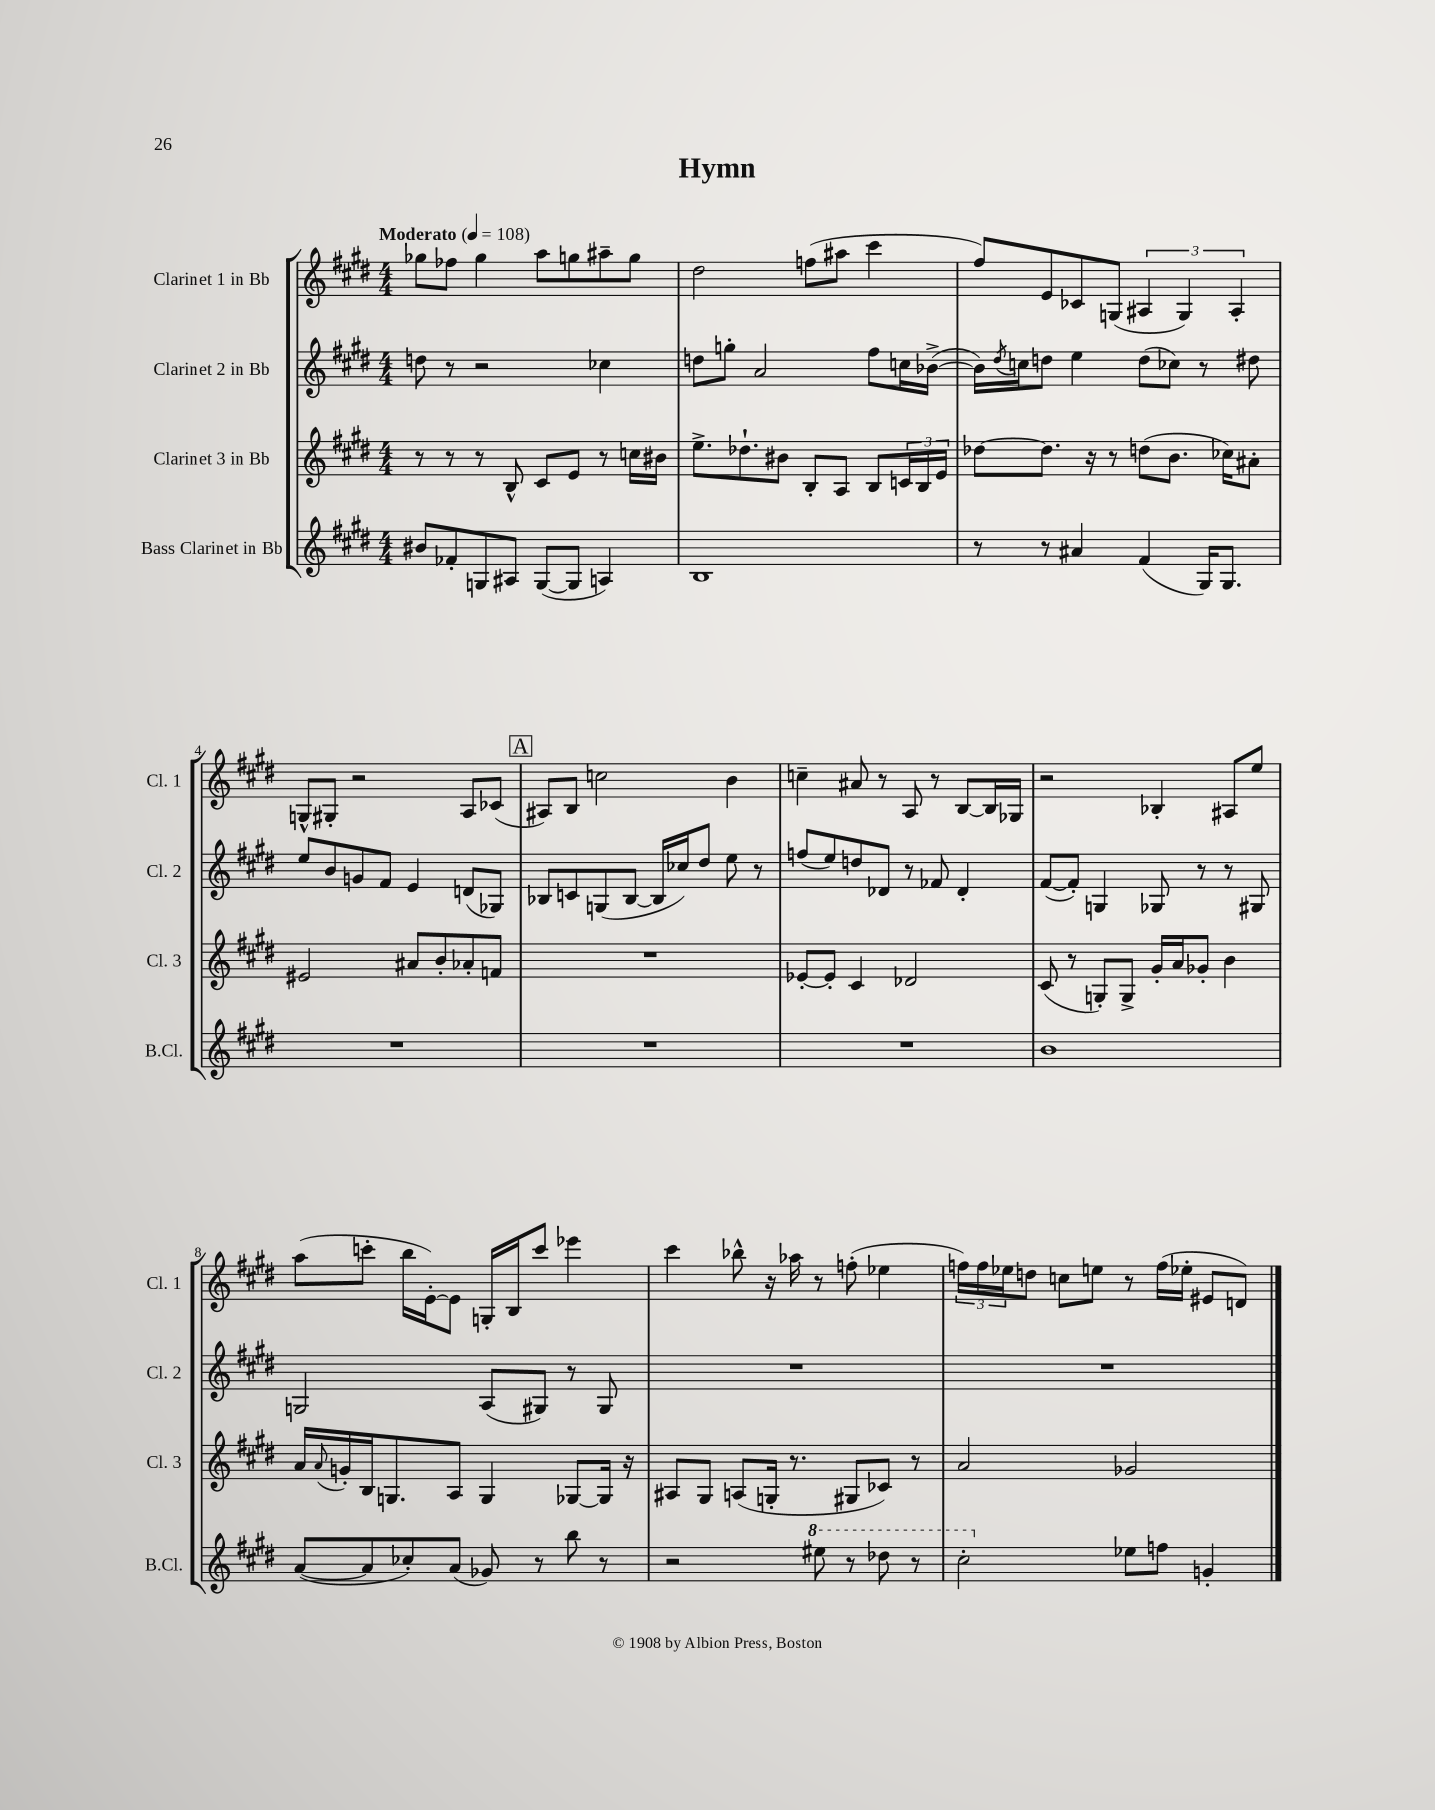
\header { title = "Hymn" }
<<
\new StaffGroup <<
\new Staff = "s0" \with { instrumentName = "Clarinet 1 in Bb" shortInstrumentName = "Cl. 1" } {
    \clef treble \key e \major \numericTimeSignature \time 4/4 \tempo "Moderato" 4 = 108
    ges''8 fes''8 ges''4 a''8 g''8 ais''8-- g''8 |
    dis''2 f''8( ais''8 cis'''4 |
    fis''8) e'8 ces'8 g8( \tuplet 3/2 { ais4 g4) ais4-. } |
    g8-^ gis8-. r2 a8 ces'8( |
    \mark \markup { \box "A" } ais8) b8 c''2 b'4 |
    c''4-- ais'8 r8 a8 r8 b8~ b16 ges16 |
    r2 bes4-. ais8 e''8 |
    a''8( c'''8-. b''16 e'16~-.) e'8 g16-. b16 c'''8 ees'''4 |
    cis'''4 bes''8-^ r16 aes''16 r8 f''8-.( ees''4 |
    \tuplet 3/2 { f''16) f''16 ees''16 } d''8 c''8 e''8 r8 f''16( ees''16-. eis'8 d'8) \bar "|." |
}
\new Staff = "s1" \with { instrumentName = "Clarinet 2 in Bb" shortInstrumentName = "Cl. 2" } {
    \clef treble \key e \major \numericTimeSignature \time 4/4
    d''8 r8 r2 ces''4 |
    d''8 g''8-. a'2 fis''8 c''16 bes'16~->( |
    bes'16) \acciaccatura { dis''8 } c''16 d''8 e''4 d''8( ces''8) r8 dis''8 |
    e''8 b'8 g'8 fis'8 e'4 d'8( ges8) |
    \mark \markup { \box "A" } bes8 c'8 g8( bes8~ bes16 ces''16) dis''8 e''8 r8 |
    f''8( e''8) d''8 des'8 r8 fes'8 des'4-. |
    fis'8~( fis'8-.) g4 ges8 r8 r8 gis8 |
    g2 a8( gis8) r8 gis8 |
    R1 |
    R1 \bar "|." |
}
\new Staff = "s2" \with { instrumentName = "Clarinet 3 in Bb" shortInstrumentName = "Cl. 3" } {
    \clef treble \key e \major \numericTimeSignature \time 4/4
    r8 r8 r8 b8-^ cis'8 e'8 r8 c''16 bis'16 |
    e''8.-> des''8.-! bis'8 b8-. a8 b8 \tuplet 3/2 { c'16 b16 e'16 } |
    des''8~ des''8. r16 r8 d''8( b'8. ces''16) ais'8-. |
    eis'2 ais'8 b'8-. aes'8-. f'8 |
    \mark \markup { \box "A" } R1 |
    ees'8~-. ees'8-. cis'4 des'2 |
    cis'8( r8 g8-.) g8-> gis'16-. a'16 ges'8-. b'4 |
    a'16 \appoggiatura { a'8 } g'16-. b16 g8. a8 g4 ges8~ ges16 r16 |
    ais8 gis8 a8( g16-. r8. gis8 ces'8) r8 |
    a'2 ges'2 \bar "|." |
}
\new Staff = "s3" \with { instrumentName = "Bass Clarinet in Bb" shortInstrumentName = "B.Cl." } {
    \clef treble \key e \major \numericTimeSignature \time 4/4
    bis'8 fes'8-. g8 ais8 g8~( g8 a4) |
    b1 |
    r8 r8 ais'4 fis'4( gis16) gis8. |
    R1 |
    \mark \markup { \box "A" } R1 |
    R1 |
    b'1 |
    a'8~( a'8 ces''8-.) a'8( ges'8) r8 b''8 r8 |
    r2 \ottava #1 eis'''8 r8 des'''8 r8 |
    cis'''2-. \ottava #0 ees''8 f''8 g'4-. \bar "|." |
}
>>
>>
